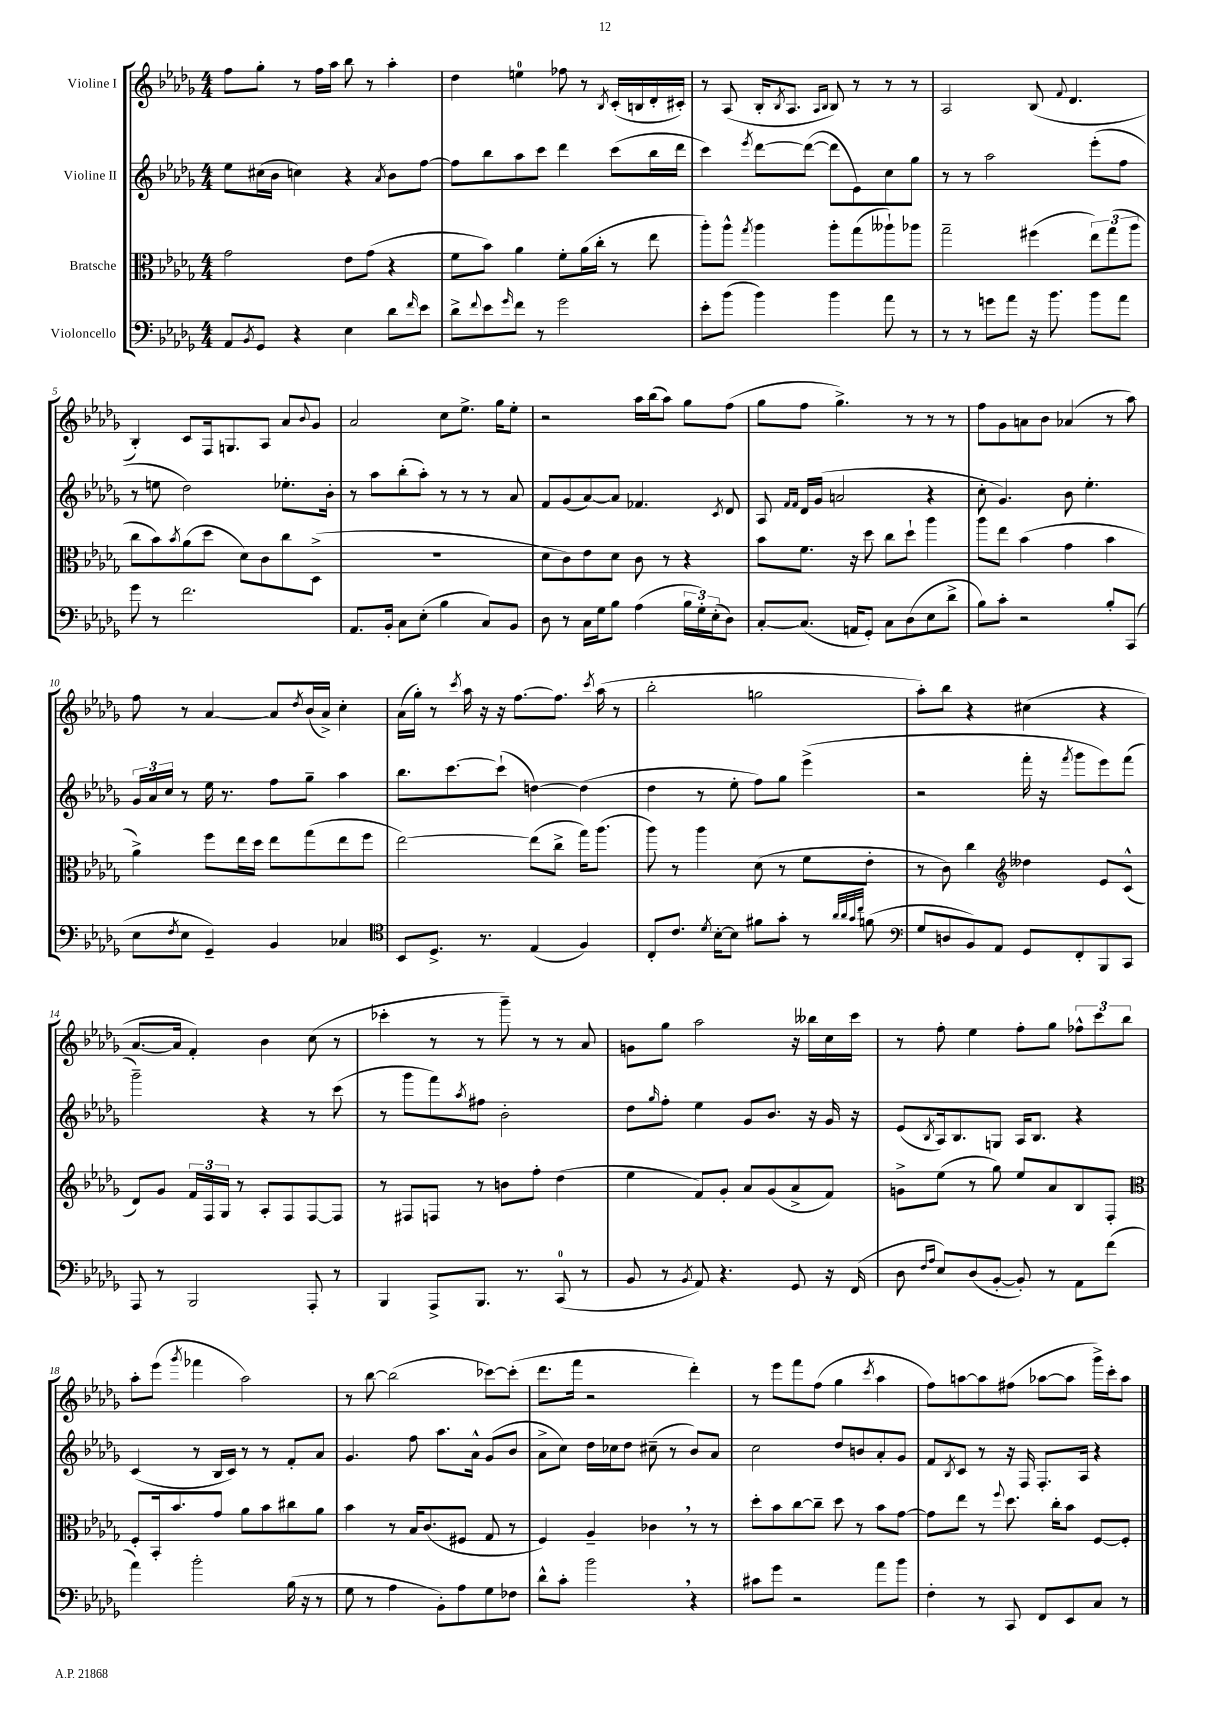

**kern	**kern	**kern	**kern
*part4	*part3	*part2	*part1
*staff4	*staff3	*staff2	*staff1
*I"Violoncello	*I"Bratsche	*I"Violine II	*I"Violine I
*clefF4	*clefC3	*clefG2	*clefG2
*k[b-e-a-d-g-]	*k[b-e-a-d-g-]	*k[b-e-a-d-g-]	*k[b-e-a-d-g-]
*M4/4	*M4/4	*M4/4	*M4/4
=1	=1	=1	=1
8AA-/L	2g-\	8ee-\L	8ff\L
8qBB-/	.	.	.
8GG-/J	.	(16cc#X\L	8gg-'\J
.	.	16b-\JJ	.
4r	.	4ccn\)	8r
.	.	.	16ff\LL
.	.	.	16aa-\JJ
4E-\	8e-\L	4r	8bb-\
.	(8g-\J	.	8r
.	.	8qa-/	.
8d-\L	4r	8b-\L	4aa-'\
16qqf/	.	.	.
8e-\J	.	[8ff\J	.
=2	=2	=2	=2
8d-^\L	8f\L	8ff\L]	4dd-\
8qqf/	.	.	.
8e-\	8b-\J)	8bb-\	.
16qqg-/	.	.	.
8f\J	4a-\	8aa-\	4een\
8r	.	8ccc\J	.
2g-\	8f'\L	4ddd-\	8ff-X\
.	(16a-\L	.	8r
.	16cc'\JJ	.	.
.	.	.	8qB-/
.	8r	(8ccc\L	(16c'/LL
.	.	.	16Bn/
.	8ee-\	16bb-\L	16d-'/
.	.	16ddd-\JJ	16c#X'/JJ)
=3	=3	=3	=3
8e-'\L	8aa-'\L)	4ccc\)	8r
(8b-\J	8aa-^^\J	.	(8A-/
.	8qgg-/	8qeee-/	.
4b-\)	4aa-\	[8ddd-\L	16B-'/KL
.	.	.	8qB-/
.	.	.	8.A-/J
.	.	(8ddd-\J_	.
.	.	.	16qqA-/LL
.	.	.	16qqB-/JJ
4b-\	8aa-'\L	8ddd-\L]	8B-/)
.	(8gg-\	8e-\)	8r
8a-\	8aa--X`\)	8cc\	8r
8r	8aa-X\J	8gg-\J	8r
=4	=4	=4	=4
8r	2gg-~\	8r	2A-/
8r	.	8r	.
8gn\L	.	2aa-\	.
8a-\J	.	.	.
16r	(4ff#X\	.	(8B-/
8.b-\	.	.	.
.	.	.	8qqf/
.	.	.	4.d-/
8b-\L	12ee-\L)	(8eee-'\L	.
.	(12gg-\	.	.
8a-\J	.	8ff\J	.
.	12aa-\J	.	.
!!LO:LB:g=z
=5	=5	=5	=5
8g-\	8cc\L	8r	4B-'/)
8r	8b-\)	8een\	.
.	8qb-/	.	.
2.f\	(8a-\	2dd-\)	8c/L
.	8dd-\J	.	16F/k
.	.	.	8.Gn/
.	8d-\L)	.	.
.	8c\	.	8A-/J
.	8cc\	8.ee-X'\L	8a-/L
.	.	.	8qqb-/
.	(8D-^\J	.	8g-/J
.	.	16b-'\Jk	.
=6	=6	=6	=6
8.AA-/L	1r	8r	2a-/
.	.	8aa-\L	.
16BB-'/Jk	.	.	.
8C\L	.	(8bb-'\	.
(8E-'\J	.	8aa-'\J)	.
4B-\	.	8r	8cc\L
.	.	8r	8.ee-^\J
8C/L)	.	8r	.
.	.	.	16gg-\KL
8BB-/J	.	8a-/	8ee-'\J
=7	=7	=7	=7
8D-\	8d-\L	8f/L	2r
8r	8c\)	(8g-/	.
16C\LL	8e-\	[8a-/)	.
16G-\J	.	.	.
8B-\J	8d-\J	8a-/J]	.
(4A-\	8c\	4.f-X/	16aa-\LL
.	.	.	(16bb-\J
.	8r	.	8aa-\J)
24B-\LL	4r	.	8gg-\L
24G-'\)	.	.	.
(24E-'\J	.	.	.
.	.	8qc/	.
8D-\J)	.	8d-/	(8ff\J
=8	=8	=8	=8
[8C'/L	8b-\L	8A-/	8gg-\L
.	.	16qqf/LL	.
.	.	16qqf/JJ	.
(8.C/J]	8.f\J	16d-/LL	8ff\J
.	.	(16g-/JJ	.
.	.	2an/	4.gg-^\)
16AAn/KL	16r	.	.
8GG-'/J)	8dd-\	.	.
8C\L	8cc\L	.	.
(8D-\	8dd-`\J	.	8r
8E-\	4aa-\	4r	8r
8d-^\J	.	.	8r
=9	=9	=9	=9
8B-\L)	8aa-\L	8cc'\	8ff\L
8c'\J	8ee-\J	4.g-/)	8g-\
2r	(4b-\	.	8an\
.	.	.	8b-\J
.	4g-\	8b-\	(4a-X/
.	.	4.ee-'\	.
8B-'/L	4b-\	.	8r
(8CC/J	.	.	8aa-\)
!!LO:LB:g=z
=10	=10	=10	=10
8E-\L	4a-^\)	24g-/LL	8ff\
.	.	24a-/	.
.	.	24cc/JJ	.
8qF/	.	.	.
8E-\J	.	8r	8r
4GG-~/)	8ff\L	16ee-\	[4a-/
.	.	8.r	.
.	16ee-\L	.	.
.	16dd-\JJ	.	.
4BB-/	8ee-\L	8ff\L	8a-/L]
.	.	.	8qdd-/
.	(8gg-\	8gg-~\J	(16b-/L
.	.	.	16a-^/JJ)
4C-X/	8ee-\	4aa-\	4cc'\
.	8ff\J	.	.
=11	=11	=11	=11
*clefC4	*	*	*
8BB-/L	[2ee-\)	8.bb-\L	(16a-\LL
.	.	.	16gg-'\JJ)
8.D-^/J	.	.	8r
.	.	[8.ccc\	.
.	.	.	8qccc/
.	.	.	16aa-\
8.r	.	.	16r
.	.	(8ccc`\J]	16r
.	.	.	[8.ff\L
(4E-/	(8ee-\L]	[4ddn\)	.
.	8cc^\J	.	8.ff\J]
4F/)	16gg-\KL)	(4dd\]	.
.	.	.	8qccc/
.	(8.aa-\J	.	(16aa-\
.	.	.	8r
=12	=12	=12	=12
8C'/L	8aa-\)	4dd-\	2bb-'\
8.c/J	8r	.	.
.	4aa-\	8r	.
8qd-/	.	.	.
[16B-'\KL	.	.	.
8B-\J]	.	8ee-'\	.
8f#X\L	(8d-\	8ff\L)	2ggn\
8g-'\J	8r	8gg-\J	.
8r	8f\L	(4eee-^\	.
32qqa-/LLL	.	.	.
32qqa-/	.	.	.
32qqg-/	.	.	.
32qqcc/JJJ	.	.	.
(8fn\	8e-'\J	.	.
=13	=13	=13	=13
*clefF4	*	*	*
8G-/L	8r	2r	8aa-'\L)
8Dn/	8c\)	.	8bb-\J
8BB-/)	4cc\	.	4r
8AA-/J	.	.	.
*	*clefG2	*	*
8GG-/L	4dd--X\	16fff'\	(4cc#X\
.	.	16r	.
.	.	8qfff/	.
8FF'/	.	8ggg-\L	.
8BBB-/	8e-/L	8eee-\)	4r
8CC/J	(8c^^/J	(8fff\J	.
!!LO:LB:g=z
=14	=14	=14	=14
8AAA-/	8d-/L)	2ggg-~\)	[8.a-/L
8r	8g-/J	.	.
.	.	.	16a-/Jk]
2BBB-/	24f/LL	.	4f'/)
.	24F/	.	.
.	24G-/JJ	.	.
.	8r	.	.
.	8A-'/L	4r	4b-\
.	8F/	.	.
8AAA-'/	[8F/	8r	(8cc\
8r	8F/J]	(8ccc\	8r
=15	=15	=15	=15
4BBB-/	8r	8r	4ccc-X'\
.	8F#X/L	8ggg-\L	.
8AAA-^/L	8Fn/J	8fff\)	8r
.	.	8qaa-/	.
8.BBB-/J	8r	8ff#X\J	8r
.	8bn\L	2b-'\	8ggg-~\)
8.r	.	.	.
.	8ff'\J	.	8r
(8CC/	(4dd-\	.	8r
8r	.	.	8a-/
=16	=16	=16	=16
8BB-/	4ee-\	8dd-\L	8gn\L
.	.	16qqgg-/	.
8r	.	8ff'\J	8gg-\J
8qBB-/	.	.	.
8AA-/)	8f/L)	4ee-\	2aa-\
4.r	8g-'/J	.	.
.	8a-/L	8g-/L	.
.	(8g-/	8.b-/J	.
8GG-/	8a-^/	.	16r
.	.	16r	16bb--X\LL
16r	8f/J)	16g-/	16cc\
(16FF/	.	16r	16ccc\JJ
=17	=17	=17	=17
8D-\	8gn^\L	(8e-/L	8r
16qqF/LL	.	.	.
16qqA-/JJ	.	8qB-/	.
8E-/L)	(8ee-\J	16A-/k)	8ff'\
.	.	8.B-/	.
(8D-/	8r	.	4ee-\
[8BB-'/J	8gg-\)	8Gn/J	.
8BB-'/])	8ee-/L	16A-/KL	8ff'\L
.	.	8.B-/J	.
8r	8a-/	.	8gg-\J
8AA-\L	8B-/	4r	12ff-X^^\L
.	.	.	12ccc\
(8f\J	8F'/J	.	.
.	.	.	12bb-\J
!!LO:LB:g=z
=18	=18	=18	=18
*	*clefC3	*	*
4a-\)	8F'/L	(4c/	8aa-'\L
.	16BB-'/k	.	(8eee-\J
.	8.b-/	.	.
.	.	.	8qggg-/
2b-'\	.	8r	4fff-X\
.	8g-/J	16B-/LL	.
.	.	16c/JJ)	.
.	8a-\L	8r	2aa-\)
.	8b-\	8r	.
(16B-\	8cc#X\	8f'/L	.
16r	.	.	.
8r	8a-\J	8a-/J	.
=19	=19	=19	=19
8G-\	4b-\	4.g-/	8r
8r	.	.	[8bb-\
4A-\	8r	.	(2bb-\]
.	16B-/KL	8ff\	.
.	(8.c/	.	.
8BB-'\L)	.	8.aa-\L	.
8A-\	8F#X/J	.	.
.	.	16a-^^\Jk	.
8G-\	8G-/	(8g-/L	[8ccc-X\L)
8F-X\J	8r	8b-/J	(8ccc-'\J]
=20	=20	=20	=20
8d-^^\L	4F/)	8a-^\L	8.ddd-\L
8c'\J	.	8cc\J)	.
.	.	.	16fff\Jk
2b-,\	4A-~/	16dd-\LL	2r
.	.	16cc-X\J	.
.	.	8dd-\J	.
.	4c-X,\	(8cc#X~\	.
.	.	8r	.
4r	8r	8b-/L)	4ddd-'\)
.	8r	8a-/J	.
=21	=21	=21	=21
8c#X\L	8dd-'\L	2cc\	8r
8g-\J	8b-\	.	8eee-\L
2r	[8cc\	.	8fff\
.	8cc~\J]	.	(8ff\J
.	8dd-\	8dd-/L	4gg-\
.	8r	8bn/	.
.	.	.	8qccc/
8a-\L	8b-\L	8a-'/	4aa-\
8b-\J	[8g-\J	8g-/J	.
=22	=22	=22	=22
4F'\	8g-\L]	8f/L	8ff\L)
.	.	8qB-/	.
.	8ee-\J	8c/J	[8aan\
8r	8r	8r	8aa\]
.	8qqff/	.	.
8CC/	8.dd-\	16r	(8ff#X\J
.	.	16F/	.
8FF/L	.	8.F'/L	[8aa-X\L
.	16cc'\KL	.	.
8EE-/	8b-\J	.	8aa-\J]
.	.	16A-/Jk	.
8C/J	[8F/L	4r	16ggg-^\LL)
.	.	.	16ccc'\J
8r	8F'/J]	.	8aa-\J
==	==	==	==
*-	*-	*-	*-
